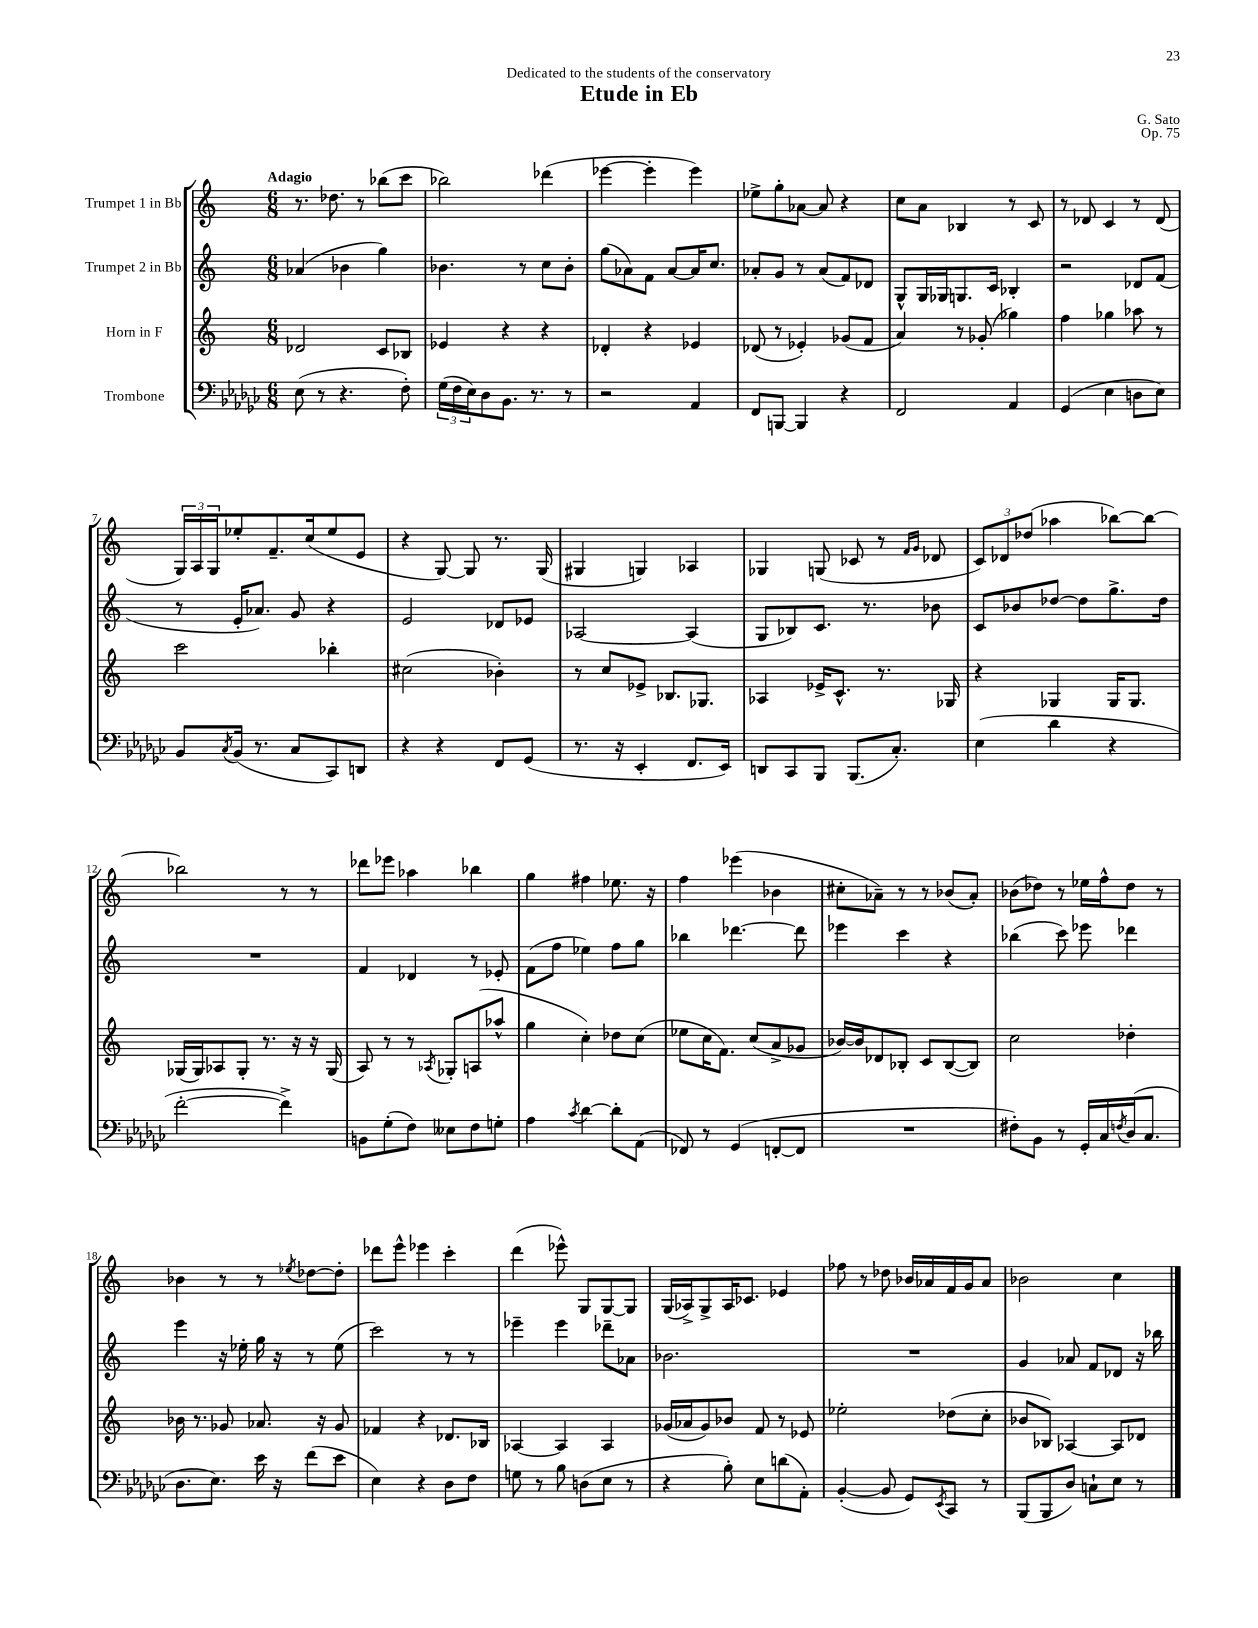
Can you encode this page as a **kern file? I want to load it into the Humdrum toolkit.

**kern	**kern	**kern	**kern
*staff4	*staff3	*staff2	*staff1
*clefF4	*clefG2	*clefG2	*clefG2
*k[b-e-a-d-g-c-]	*k[]	*k[]	*k[]
*M6/8	*M6/8	*M6/8	*M6/8
(8E-\	2d-/	(4a-/	8.r
8r	.	.	.
.	.	.	8.dd-\
4.r	.	4b-\	.
.	.	.	8r
.	8c/L	4gg\)	(8bb-\L
8F'\)	8B-/J	.	8ccc\J
=	=	=	=
(24G-\LL	4e-/	4.b-\	2bb-\)
24F\	.	.	.
24E-\J)	.	.	.
8D-\	.	.	.
8.BB-\J	4r	.	.
.	.	8r	.
8.r	.	.	.
.	4r	8cc\L	(4ddd-\
8r	.	8b-'\J	.
=	=	=	=
2r	4d-'/	(8gg\L	[4eee-\
.	.	8a-\)	.
.	4r	8f\J	4eee-'\]
.	.	[8a-/L	.
4AA-/	4e-/	16a-/]K	4eee-\)
.	.	8.cc/J	.
=	=	=	=
8FF/L	(8d-/	8a-'/L	8ee-^\L
[8BBB/J	8r	8g/J	8gg'\
4BBB/]	4e-'/)	8r	[8a-\J
.	.	(8a-/L	8a-/]
4r	(8g-/L	8f/)	4r
.	8f/J	8d-/J	.
=	=	=	=
2FF/	4a/)	8G^^/L	8cc\L
.	.	16G/L	8a\J
.	.	16G-/J	.
.	8r	8.G/	4B-/
.	(8g-'/	.	.
.	.	16c/Jk	.
4AA-/	4gg-\)	4B-'/	8r
.	.	.	8c/
=	=	=	=
(4GG-/	4ff\	2r	8r
.	.	.	8d-/
4E-\	4gg-\	.	4c/
8D\L	8aa-\	8d-/L	8r
8E-\J)	8r	(8f/J	(8d-/
=	=	=	=
8BB-/L	2ccc\	8r	24G/LL)
.	.	.	24A/
.	.	.	24G/J
8qC-/	.	.	.
(16BB-/Jk	.	16e'/LK	8ee-'/
8.r	.	8.a-/J)	.
.	.	.	8.f~/
8C-/L	.	8g/	.
.	.	.	(16cc/k
8CC-/)	4bb-'\	4r	8ee-/
8DD/J	.	.	8e/J
=	=	=	=
4r	(2cc#\	2e/	4r
4r	.	.	[8G/)
.	.	.	8G/]
8FF/L	4b-'\)	8d-/L	8.r
(8GG-/J	.	8e-/J	.
.	.	.	(16G/
=	=	=	=
8.r	8r	[2A-/	4G#/
.	8cc/L	.	.
16r	.	.	.
4EE-'/	8e-^/J	.	4G/)
.	8.B-/L	.	.
8.FF/L	.	(4A-/]	4A-/
.	8.G-/J	.	.
16EE-/Jk)	.	.	.
=	=	=	=
8DD/L	4A-/	8G/L	4G-/
8CC-/	.	8B-/)	.
8BBB-/J	16e-^/LK	8.c/J	(8G/
.	8.c^^/J	.	.
(8.BBB-/L	.	.	8c-/
.	.	8.r	.
.	8.r	.	8r
8.C-'/J)	.	.	.
.	.	.	16qqf/LL
.	.	.	16qqg/JJ
.	.	8b-\	8d-/
.	16G-/	.	.
=	=	=	=
(4E-\	4r	8c/L	12c/L)
.	.	.	12d-/
.	.	8b-/	.
.	.	.	(12dd-/J
4d-\	4G-/	[8dd-/J	4aa-\
.	.	8dd-\]L	.
4r	16G-/LK	8.gg^\	[8bb-\L)
.	8.G-/J	.	.
.	.	.	8bb-\_J
.	.	16dd-\Jk	.
=	=	=	=
[2f'\	(16G-/LL	2.r	2bb-\]
.	16G-/J)	.	.
.	8A-/	.	.
.	8G-'/J	.	.
.	8.r	.	.
4f^\])	.	.	8r
.	16r	.	.
.	16r	.	8r
.	(16G-/	.	.
=	=	=	=
8BB\L	8A/)	4f/	8ddd-\L
(8G-'\	8r	.	8eee-\J
8F\J)	8r	4d-/	4aa-\
.	8qA-/	.	.
8E--\L	8G-'/L	.	.
8F\	(8A/	8r	4bb-\
8G'\J	8aa-^^/J	8e-'/	.
=	=	=	=
4A-\	4gg\	(8f\L	4gg\
.	.	8ff\J	.
8qc-/	.	.	.
[4d-\	4cc'\)	4ee-\)	4ff#\
8d-'\]L	8dd-\L	8ff\L	8.ee-\
(8AA-\J	(8cc\J	8gg\J	.
.	.	.	16r
=	=	=	=
8FF-/)	8ee-\L	4bb-\	4ff\
8r	16cc\K	.	.
.	8.f\J)	.	.
(4GG-/	.	[4.ddd-\	(4eee-\
.	(8cc/L	.	.
[8FF'/L	8a^/	.	4b-\
8FF/]J	8g-/J	8ddd-\]	.
=	=	=	=
2.r	[16b-/LL)	4eee-\	8cc#'\L
.	16b-/]J	.	.
.	8d-/	.	8a-~\J)
.	8B-'/J	4ccc\	8r
.	8c/L	.	8r
.	([8B-/	4r	(8b-/L
.	8B-/]J)	.	8a-'/J)
=	=	=	=
8F#'\L)	2cc\	(4bb-\	(8b-\L
8BB-\J	.	.	8dd-\J)
8r	.	8ccc\)	8r
16GG-'/LL	.	8eee-\	16ee-\LL
16C-/	.	.	16ff^^\J
8qF/	.	.	.
(16D-/J	4dd-'\	4ddd-\	8dd-\J
8.C-/J	.	.	.
.	.	.	8r
=	=	=	=
8.D-\L	16b-\	4eee\	4b-\
.	8.r	.	.
8.E-\J)	.	.	.
.	8g-/	16r	8r
.	.	16ee-'\	.
16e-\	8.a-/	16gg\	8r
16r	.	16r	.
.	.	.	8qee-/
(8f\L	.	8r	[8dd-\L
.	16r	.	.
8e-\J	8g-/	(8ee-\	8dd-'\]J
=	=	=	=
4E-\)	4f-/	2ccc\)	8ddd-\L
.	.	.	8eee^^\J
4r	4r	.	4eee-\
8D-\L	8.d-/L	8r	4ccc'\
8F\J	.	8r	.
.	16B-/Jk	.	.
=	=	=	=
8G\	[4A-/	4eee-~\	(4ddd\
8r	.	.	.
8B-\	4A-/]	4eee-\	8eee-^^\)
(8D\L	.	.	8G/L
8E-\J	4A-/	8ddd-~\L	[8G/
8r	.	8a-\J	8G/]J
=	=	=	=
4r	(16g-/LL	2.b-\	(16G/LL
.	16a-/J	.	16A-^/J)
.	8g-/)	.	8G^/
8B-'\)	8b-/J	.	16A-/K
.	.	.	8.c-/J
8E-\L	8f/	.	.
(8d\	8r	.	4e-/
8AA-'\J)	8e-/	.	.
=	=	=	=
([4BB-'/	2ee-'\	2.r	8ff-\
.	.	.	8r
8BB-/]	.	.	8dd-\
8GG-/L)	.	.	16b-/LL
.	.	.	16a-/
8qEE-/	.	.	.
8CC-/J	(8dd-\L	.	16f/
.	.	.	16g/J
8r	8cc'\J	.	8a-/J
=	=	=	=
(8BBB-/L	8b-/L	4g/	2b-\
8BBB-/	8B-/J)	.	.
8D-/J)	[4A-/	8a-/	.
8C`\L	.	8f/L	.
8E-\J	8A-/]L	8d-/J	4cc\
8r	8d-/J	16r	.
.	.	16bb-\	.
==	==	==	==
*-	*-	*-	*-
